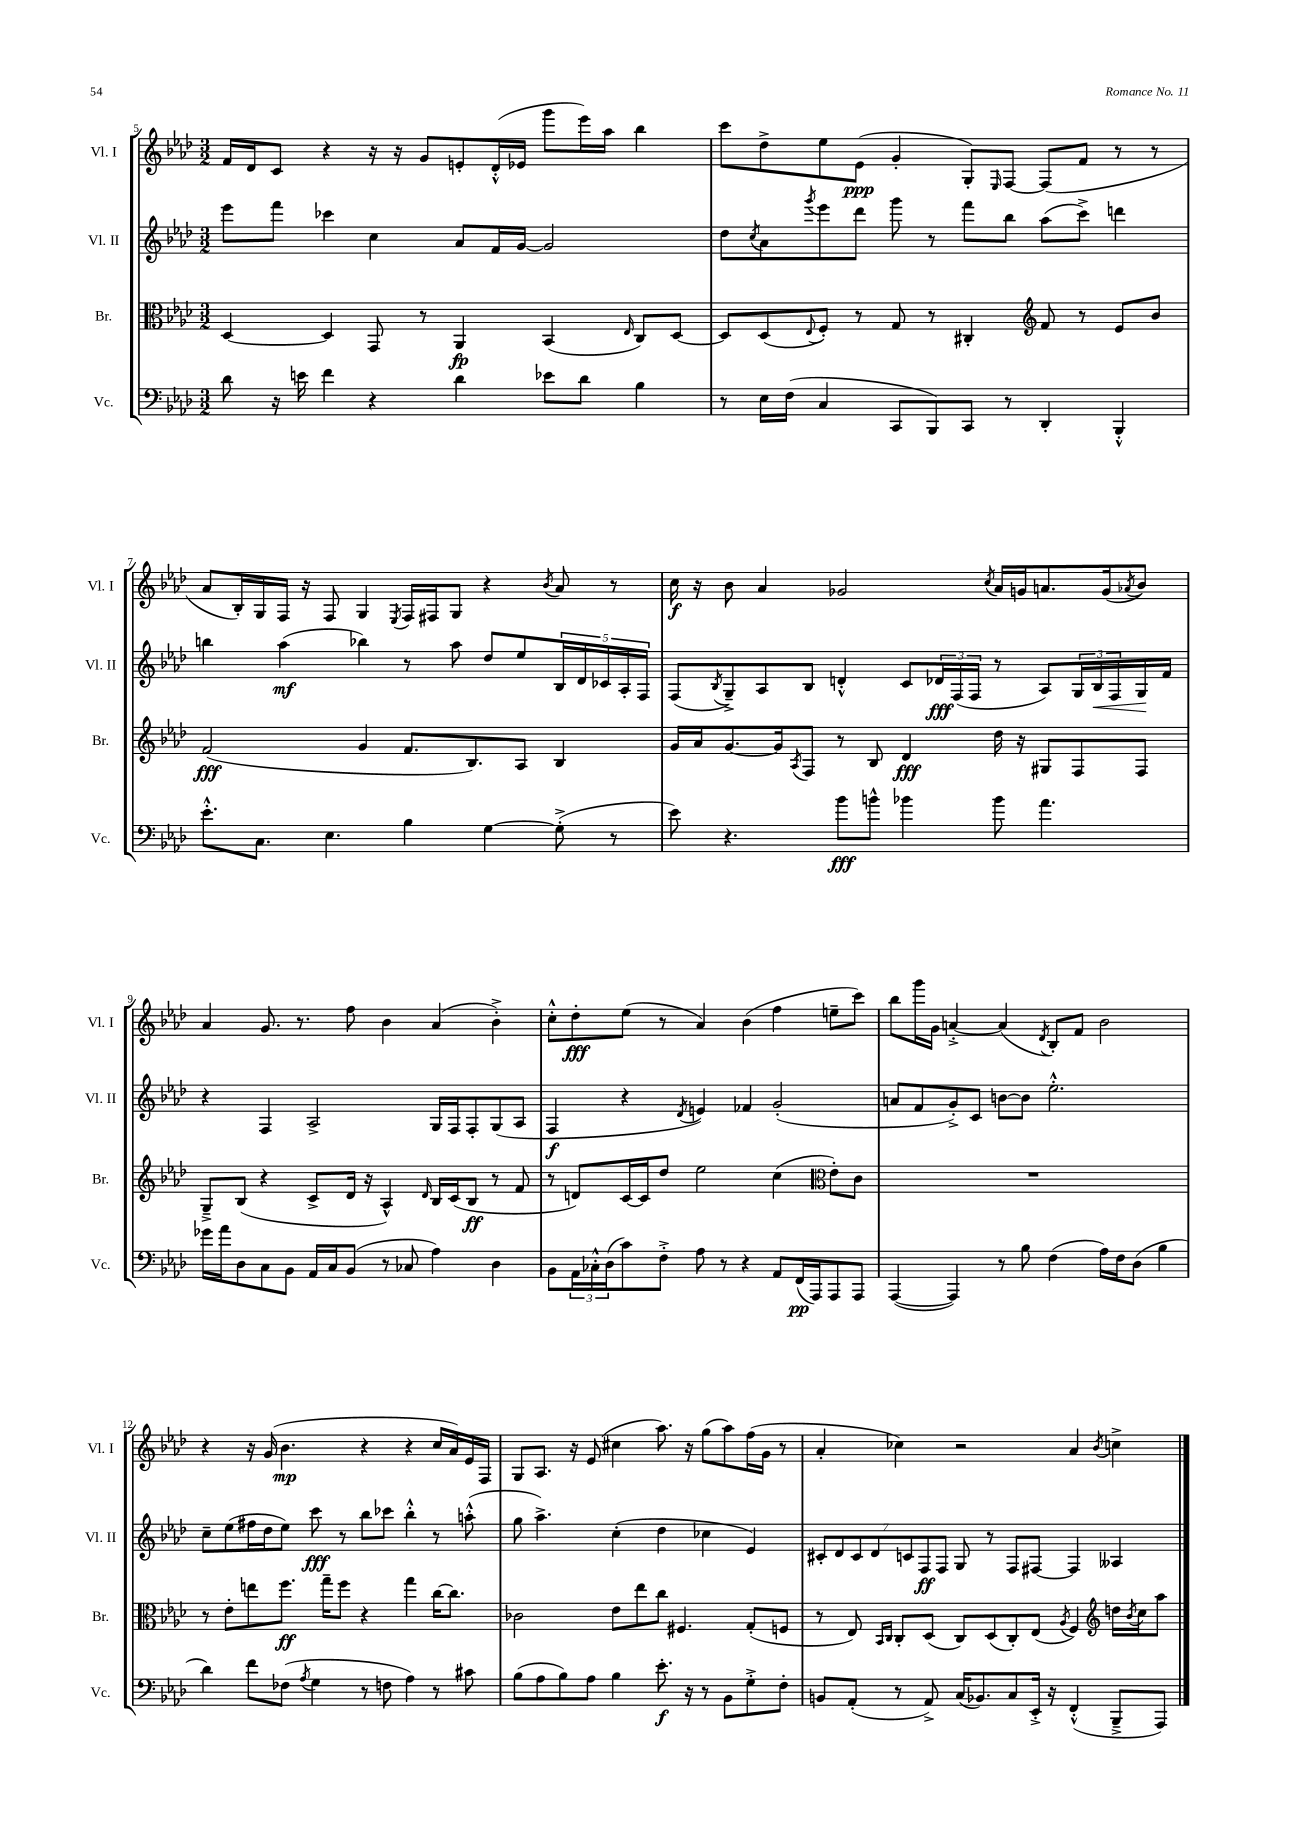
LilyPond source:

<<
\new StaffGroup <<
\new Staff = "s0" \with { instrumentName = "Vl. I" shortInstrumentName = "Vl. I" } {
    \clef treble \key aes \major \numericTimeSignature \time 3/2
    f'16 des'16 c'8 r4 r16 r16 g'8 e'8-. des'16-.-^( ees'16 g'''8 ees'''16) aes''16 bes''4 |
    c'''8 des''8-> ees''8 ees'8\ppp( g'4-. g8-.) \grace { ees16 } f8~ f8( f'8 r8 r8 |
    aes'8 bes16-.) g16 f16 r16 f8 g4 \acciaccatura { ees8 } f16 fis16 g8 r4 \acciaccatura { bes'8 } aes'8 r8 |
    c''16\f r16 bes'8 aes'4 ges'2 \acciaccatura { c''8 } aes'16 g'16 a'8. g'16( \acciaccatura { aes'8 } bes'8) |
    aes'4 g'8. r8. f''8 bes'4 aes'4( bes'4-.->) |
    c''8-.-^ des''8-.\fff ees''8( r8 aes'4) bes'4( f''4 e''8-- c'''8) |
    bes''8 g'''16 g'16 a'4~-.-> a'4( \acciaccatura { des'8 } bes8-.) f'8 bes'2 |
    r4 r16 g'16( bes'4.\mp r4 r4 c''16 aes'16) ees'16 f16 |
    g8 aes8. r16 ees'8( cis''4 aes''8.) r16 g''8( aes''8) f''16( g'16 r8 |
    aes'4-. ces''4) r2 aes'4 \acciaccatura { bes'8 } c''4-> \bar "|." |
}
\new Staff = "s1" \with { instrumentName = "Vl. II" shortInstrumentName = "Vl. II" } {
    \clef treble \key aes \major \numericTimeSignature \time 3/2
    ees'''8 f'''8 ces'''4 c''4 aes'8 f'16 g'16~ g'2 |
    des''8 \acciaccatura { c''8 } aes'8 \acciaccatura { g'''8 } ees'''8 des'''8 g'''8 r8 f'''8 bes''8 aes''8( c'''8->) d'''4 |
    b''4 aes''4\mf( bes''4) r8 aes''8 des''8 ees''8 \tuplet 5/4 { bes16 des'16 ces'16 aes16-. f16 } |
    f8( \acciaccatura { bes8 } g8--->) aes8 bes8 d'4-.-^ c'8 \tuplet 3/2 { des'16\fff f16( f16 } r8 aes8) \tuplet 3/2 { g16 bes16\< f16 } g16\! f'16 |
    r4 f4 aes2-> g16 f16 f8-. g8( aes8 |
    f4\f r4 \acciaccatura { des'8 } e'4) fes'4 g'2-.( |
    a'8 f'8 g'8-.->) c'8 b'8~ b'8 ees''2.-.-^ |
    c''8-- ees''8( fis''16 des''16 ees''8) c'''8\fff r8 bes''8 ces'''8 bes''4-.-^ r8 a''8-.-^( |
    g''8 aes''4.->) c''4-.( des''4 ces''4 ees'4) |
    \tuplet 7/4 { cis'8-. des'8 cis'8 des'8 c'8 f8\ff f8 } g8 r8 f8 fis8~ fis4 aeses4 \bar "|." |
}
\new Staff = "s2" \with { instrumentName = "Br." shortInstrumentName = "Br." } {
    \clef alto \key aes \major \numericTimeSignature \time 3/2
    des4~ des4 g,8 r8 aes,4\fp bes,4( \grace { ees16 } c8) des8~ |
    des8 des8( \appoggiatura { ees8 } f8-.) r8 g8 r8 cis4-. \clef treble f'8 r8 ees'8 bes'8 |
    f'2\fff( g'4 f'8. bes8.) aes8 bes4 |
    g'16 aes'16 g'8.~ g'16 \acciaccatura { aes8 } f8 r8 bes8 des'4\fff des''16 r16 gis8 f8 f8 |
    g8---> bes8( r4 c'8-> des'16 r16 aes4-^) \grace { des'16 } bes16 c'16( bes8\ff r8 f'8 |
    r8 d'8) c'16~ c'16 des''8 ees''2 c''4( \clef alto ees'8-.) c'8 |
    R1. |
    r8 ees'8-. e''8 f''8.\ff g''16-- f''8 r4 g''4 c''16~ c''8. |
    ces'2 ees'8 ees''8 c''8 fis4. g8-.( f8 |
    r8 ees8) \grace { bes,16 c16 } c8-. des8( c8) des8( c8-.) ees8( \acciaccatura { aes8 } f4) \clef treble d''16 \acciaccatura { bes'8 } c''16 aes''8 \bar "|." |
}
\new Staff = "s3" \with { instrumentName = "Vc." shortInstrumentName = "Vc." } {
    \clef bass \key aes \major \numericTimeSignature \time 3/2
    des'8 r16 e'16 f'4 r4 des'4 ees'8 des'8 bes4 |
    r8 ees16 f16( c4 c,8 bes,,8) c,8 r8 des,4-. bes,,4-.-^ |
    ees'8.-.-^ c8. ees4. bes4 g4~ g8-.->( r8 |
    ees'8) r4. bes'8\fff b'8-^ bes'4 bes'8 aes'4. |
    ges'16 aes'16 des8 c8 bes,8 aes,16 c16 bes,8( r8 ces8 aes4) des4 |
    bes,8 \tuplet 3/2 { aes,16 ces16-.-^ des16( } c'8) f8-.-> aes8 r8 r4 aes,8 f,16\pp( aes,,16) aes,,8 aes,,8 |
    aes,,4~( aes,,4) r8 bes8 f4( aes16) f16 des8( bes4 |
    des'4) f'8 fes8( \acciaccatura { aes8 } g4 r8 f8 aes4) r8 cis'8 |
    bes8( aes8 bes8) aes8 bes4 ees'8.-.\f r16 r8 bes,8 g8-.-> f8-. |
    b,8 aes,8-.( r8 aes,8->) c16( bes,8.) c8 ees,16-.-> r16 f,4-.-^( bes,,8---> aes,,8) \bar "|." |
}
>>
>>
\layout { \context { \Score currentBarNumber = #5 } }
